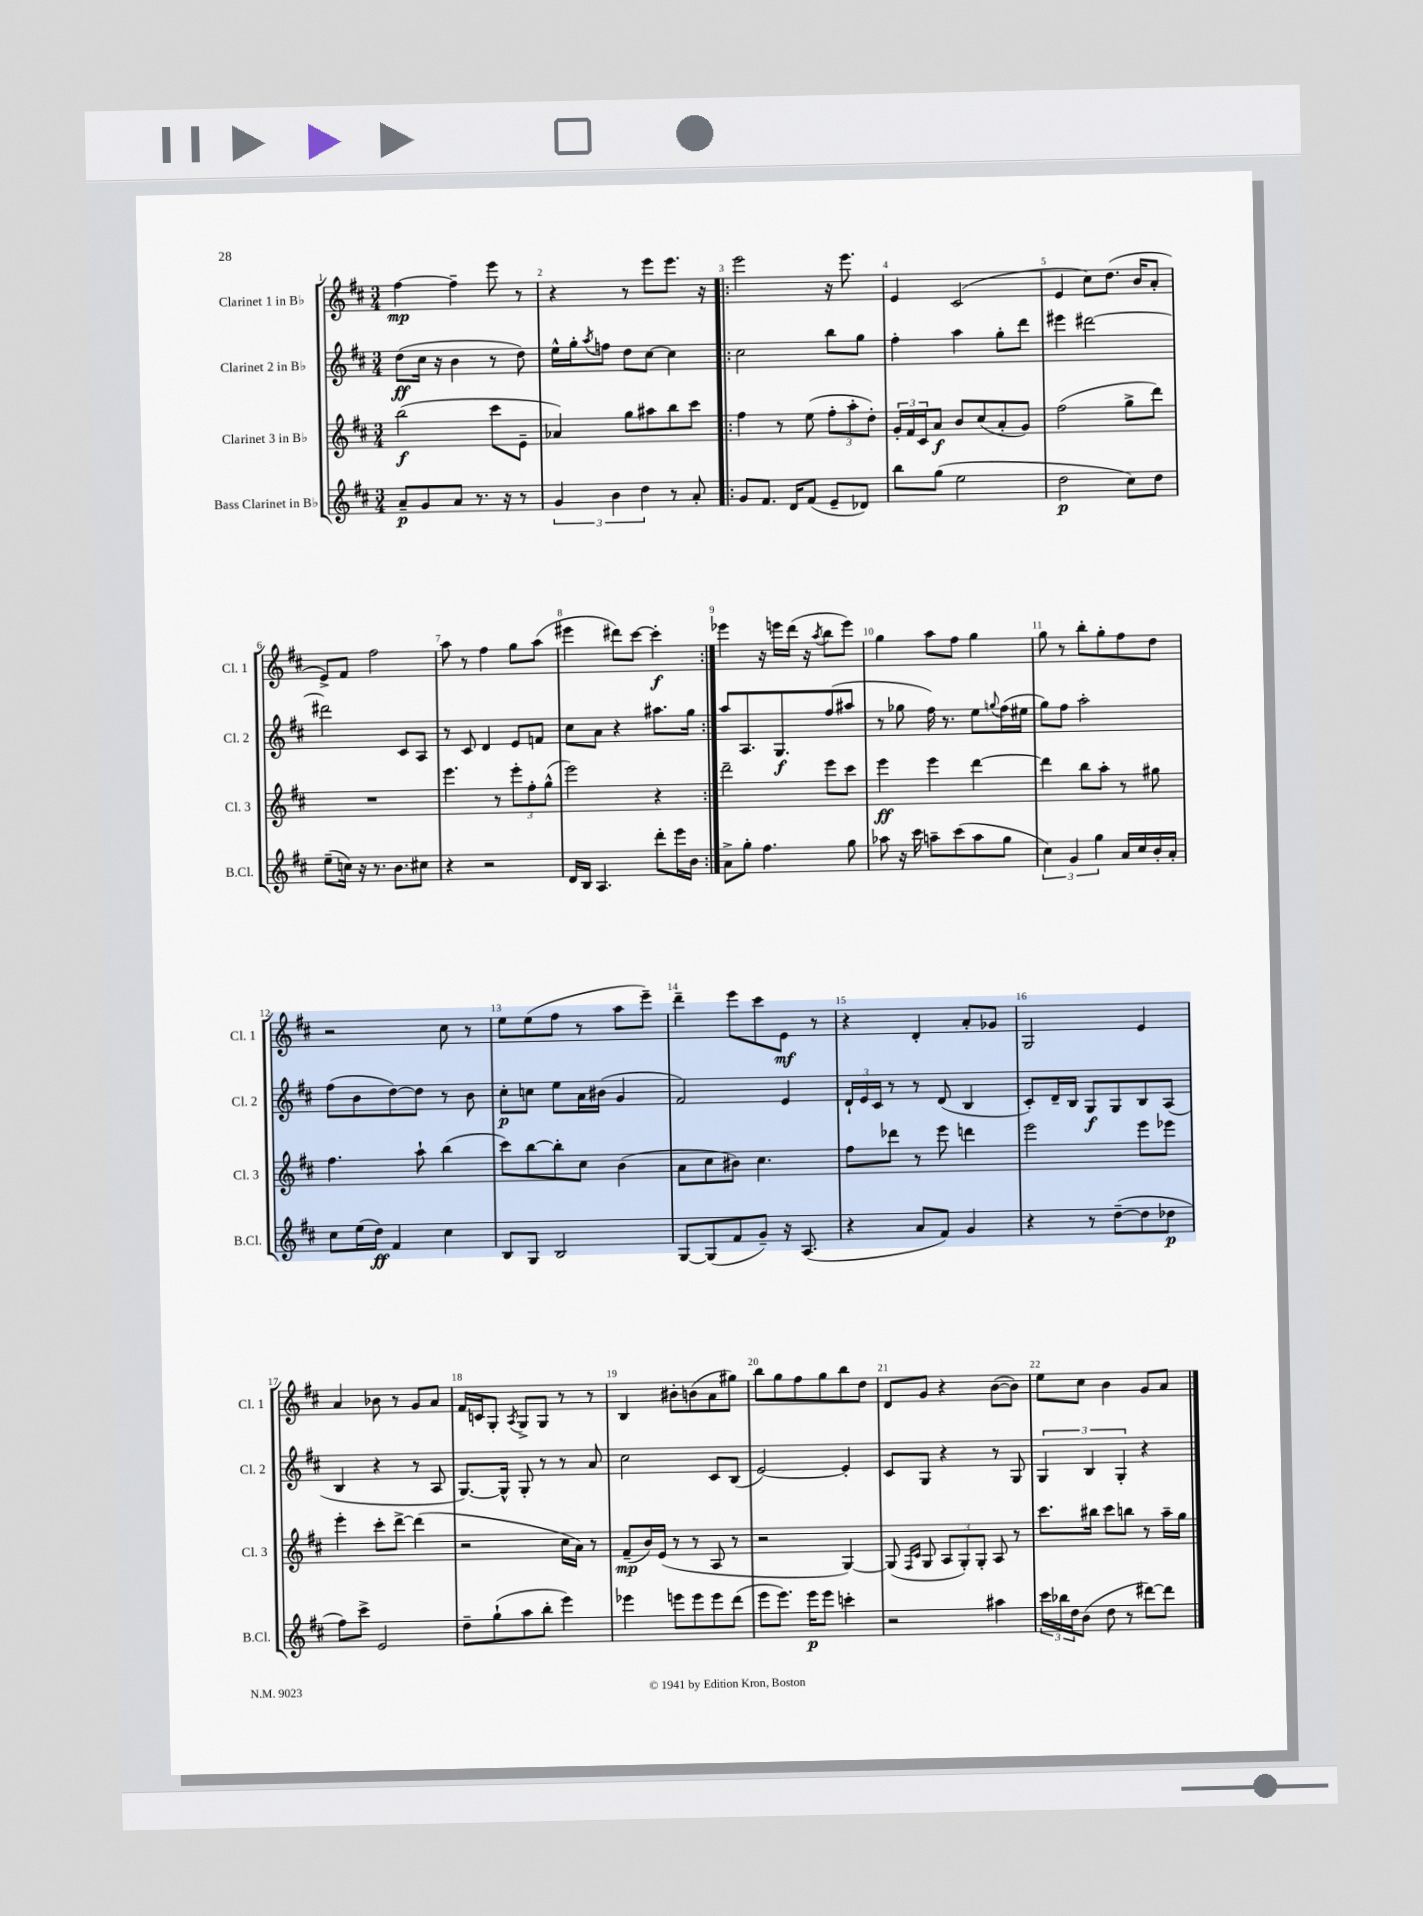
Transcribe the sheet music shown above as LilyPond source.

<<
\new StaffGroup <<
\new Staff = "s0" \with { instrumentName = "Clarinet 1 in Bb" shortInstrumentName = "Cl. 1" } {
    \clef treble \key d \major \numericTimeSignature \time 3/4
    fis''4~\mp fis''4-- e'''8 r8 |
    r4 r8 e'''8 e'''8. r16 |
    \repeat volta 2 { e'''2 r16 e'''8. |
    e'4 cis'2( |
    e'4 cis''8) d''8.( b'16 a'8-. |
    e'8->) fis'8 fis''2 |
    a''8 r8 fis''4 g''8 a''8( |
    eis'''4 dis'''8) cis'''8~ cis'''4-.\f | }
    ees'''4 r16 e'''16 d'''16( r16 \acciaccatura { a''8 } b''8 e'''8) |
    g''4 a''8 fis''8 g''4 |
    g''8 r8 b''8-. g''8-. fis''8 d''8 |
    r2 cis''8 r8 |
    e''8 e''8( fis''8 r8 a''8 e'''8--) |
    d'''4-- e'''8 cis'''8 e'8\mf r8 |
    r4 d'4-. a'8-. ges'8 |
    g2 e'4 |
    a'4 bes'8 r8 g'8 a'8 |
    fis'16 c'16 g8-. \acciaccatura { a8 } g8-> g8 r8 r8 |
    b4 bis'8-. b'8( a'8 gis''8) |
    b''8 g''8 fis''8 g''8 b''8 d''8 |
    d'8 g'8 r4 b'8~( b'8) |
    e''8 cis''8 b'4 g'8 a'8 \bar "|." |
}
\new Staff = "s1" \with { instrumentName = "Clarinet 2 in Bb" shortInstrumentName = "Cl. 2" } {
    \clef treble \key d \major \numericTimeSignature \time 3/4
    d''8\ff( cis''16 r16 b'4 r8 d''8) |
    e''16-^ g''16-. \acciaccatura { a''8 } f''8 d''8 cis''8~ cis''4 |
    \repeat volta 2 { cis''2 b''8 g''8 |
    fis''4-. a''4 g''8-. d'''8 |
    eis'''4 dis'''2~ |
    dis'''2 cis'8 a8 |
    r8 cis'8 d'4 e'8 f'8 |
    cis''8 a'8 r4 ais''8. g''16 | }
    a''8 a8. g8.\f fis''8( ais''8 |
    r8 ges''8 fis''16) r8. e''8 \appoggiatura { g''8 } fis''16( eis''16 |
    g''8) fis''8 a''2-. |
    fis''8( b'8 d''8~) d''8 r8 b'8 |
    cis''8-.\p c''8 e''8 a'16 bis'16( g'4 |
    fis'2) e'4 |
    \tuplet 3/2 { d'16-! e'16 cis'16 } r8 r8 d'8( b4 |
    cis'8-.) d'16-- b16 g8\f g8 b8 a8( |
    b4 r4 r8 a8 |
    g8.~) g16-^ g8-. r8 r8 a'8 |
    cis''2 cis'8 b8( |
    e'2~) e'4-. |
    cis'8 g8 r4 r8 g8 |
    \tuplet 3/2 { g4 b4 g4-. } r4 \bar "|." |
}
\new Staff = "s2" \with { instrumentName = "Clarinet 3 in Bb" shortInstrumentName = "Cl. 3" } {
    \clef treble \key d \major \numericTimeSignature \time 3/4
    b''2\f( cis'''8 e'8-- |
    aes'4) g''8 ais''8 b''8 cis'''8 |
    \repeat volta 2 { fis''4 r8 e''8( \tuplet 3/2 { fis''8-. a''8-. d''8-.) } |
    \tuplet 3/2 { g'16-. fis'16 cis'16 } a'8\f b'8 cis''8( a'8-. g'8) |
    fis''2( g''8-> d'''8) |
    R2. |
    e'''4. r8 \tuplet 3/2 { e'''8-. fis''8-. g''8-^( } |
    e'''2) r4 | }
    d'''2-- e'''8 cis'''8 |
    e'''4\ff e'''4 d'''4~ |
    d'''4 b''8 a''8-. r8 gis''8 |
    fis''4. a''8-! b''4( |
    cis'''8) b''8~ b''8-. cis''8 b'4( |
    a'8 cis''8 bis'8) cis''4. |
    fis''8 des'''8 r8 e'''8 d'''4 |
    e'''2 e'''8 ees'''8 |
    e'''4-. cis'''8-. d'''8~-> d'''4( |
    r2 cis''16 a'16) r8 |
    fis'8--\mp( b'16) e'16( r8 r8 a8 r8 |
    r2 g4~) |
    g8( \grace { fis16 cis'16 } g8 \tuplet 3/2 { a8 g8-.) g8-. } a8 r8 |
    cis'''8. bis''16 cis'''8 b''8 r8 a''16-- g''16 \bar "|." |
}
\new Staff = "s3" \with { instrumentName = "Bass Clarinet in Bb" shortInstrumentName = "B.Cl." } {
    \clef treble \key d \major \numericTimeSignature \time 3/4
    a'8--\p g'8 a'8 r8. r16 r8 |
    \tuplet 3/2 { g'4 b'4 d''4 } r8 a'8-. |
    \repeat volta 2 { g'8 fis'8. d'16 fis'8( e'8-- des'8) |
    b''8 g''8( e''2 |
    d''2\p cis''8) d''8 |
    e''8--( c''16) r16 r8. b'8. cis''8 |
    r4 r2 |
    d'16 b16 a4. d'''8-. e'''16 b'16 | }
    a'8-> g''8-. fis''4. g''8 |
    aes''8 r16 cis'''16 a''8-- cis'''8( a''8 g''8 |
    \tuplet 3/2 { cis''4) g'4 g''4 } a'16 cis''16 b'16-. a'16-. |
    cis''8 e''16( d''16\ff) fis'4 cis''4 |
    b8 g8 b2 |
    g8~ g8( fis'8 g'8--) r16 a8.( |
    r4 a'8 fis'8) g'4 |
    r4 r8 d''8~--( d''8 des''8\p |
    fis''8) cis'''8-> e'2 |
    d''8-- g''8-!( a''8 b''8-. e'''4) |
    ees'''4 e'''8 e'''8 e'''8 d'''8( |
    e'''8 e'''8.) e'''16\p e'''8 c'''4-. |
    r2 ais''4 |
    \tuplet 3/2 { cis'''16 bes''16 d''16 } b'8( d''8 r8 dis'''8~) dis'''8 \bar "|." |
}
>>
>>
\layout { \context { \Score \override BarNumber.break-visibility = ##(#f #t #t) barNumberVisibility = #all-bar-numbers-visible } }
